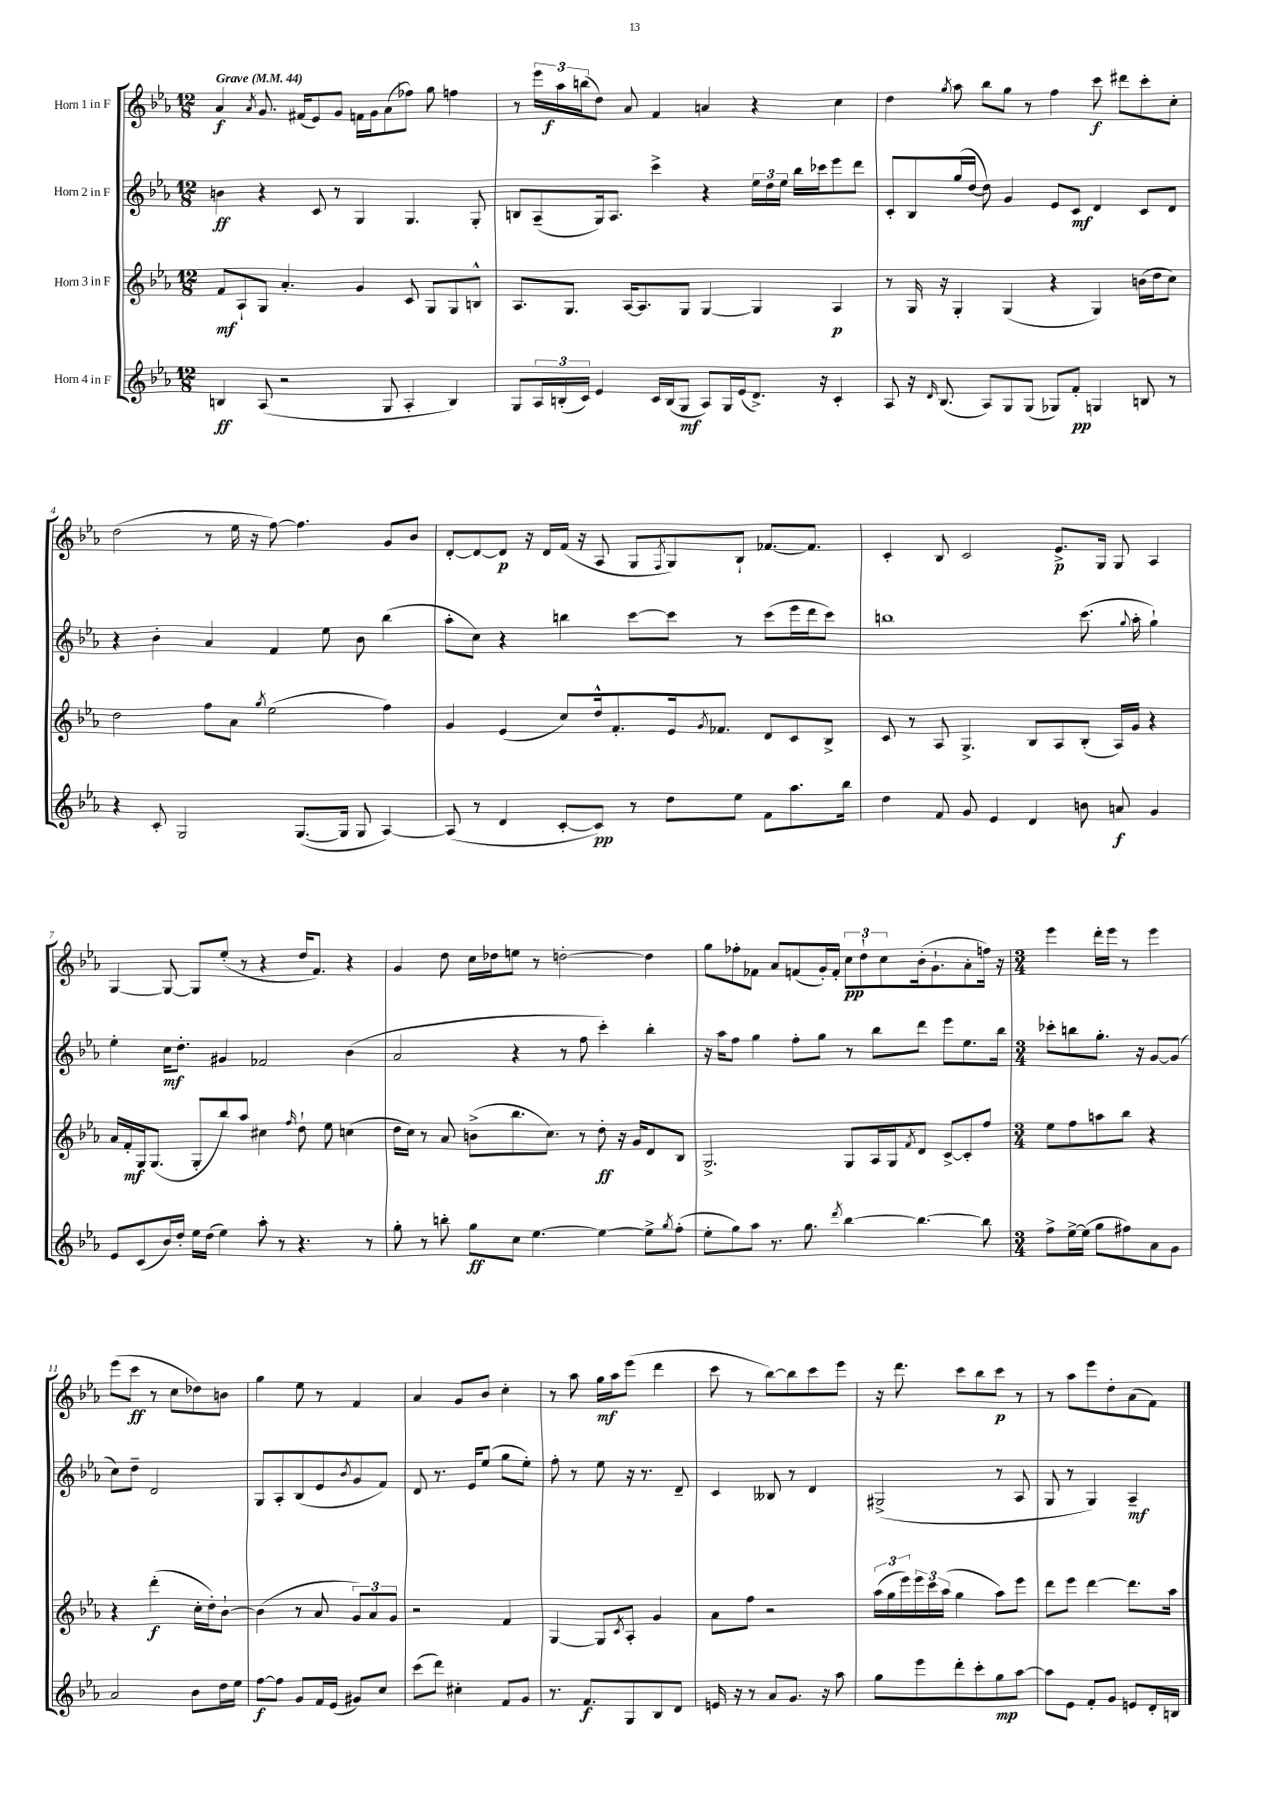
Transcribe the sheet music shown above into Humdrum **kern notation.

**kern	**dynam	**kern	**dynam	**kern	**dynam	**kern	**dynam
*part4	*part4	*part3	*part3	*part2	*part2	*part1	*part1
*staff4	*staff4	*staff3	*staff3	*staff2	*staff2	*staff1	*staff1
*I"Horn 4 in F	*	*I"Horn 3 in F	*	*I"Horn 2 in F	*	*I"Horn 1 in F	*
*clefG2	*	*clefG2	*	*clefG2	*	*clefG2	*
*k[b-e-a-]	*	*k[b-e-a-]	*	*k[b-e-a-]	*	*k[b-e-a-]	*
*M12/8	*	*M12/8	*	*M12/8	*	*M12/8	*
*MM44	*	*MM44	*	*MM44	*	*MM44	*
=1	=1	=1	=1	=1	=1	=1	=1
!	!	!	!	!	!	!LO:TX:a:B:t=Grave	!
4Bn/	ff	8f/L	mf	4bn\	ff	4a-/	f
.	.	8A-`/	.	.	.	.	.
.	.	.	.	.	.	8qa-/	.
(8A-/	.	8G/J	.	4r	.	8.g/	.
2r	.	4.a-'/	.	.	.	.	.
.	.	.	.	.	.	(16f#X/KL	.
.	.	.	.	8c/	.	8e-/)	.
.	.	.	.	8r	.	8g/J	.
.	.	4g/	.	4G/	.	16fn\LL	.
.	.	.	.	.	.	16g\J	.
8G/	.	.	.	.	.	(8a-\	.
4A-'/	.	8c/	.	4.G/	.	8ff-X\J)	.
.	.	8G/L	.	.	.	8gg\	.
4B/)	.	8G/	.	.	.	4ffn\	.
.	.	8Bn^^/J	.	8G'/	.	.	.
=2	=2	=2	=2	=2	=2	=2	=2
8G/L	.	8.A-/L	.	8Bn/L	.	8r	.
24A-/L	.	.	.	(8A-~/	.	24eee-\LL	.
(24Bn'/	.	.	.	.	.	24aa-\	f
.	.	8.G/J	.	.	.	.	.
24c/JJ)	.	.	.	.	.	(24bbn\J	.
4e-/	.	.	.	16G/k)	.	8dd\J)	.
.	.	.	.	8.A-/J	.	.	.
.	.	[16A-/KL	.	.	.	8a-/	.
.	.	8.A-/]	.	.	.	.	.
16c/LL	.	.	.	4ccc^\	.	4f/	.
(16B/J	.	.	.	.	.	.	.
8G/J	mf	8G/J	.	.	.	.	.
8A-/L)	.	[4G/	.	4r	.	4an/	.
16G/L	.	.	.	.	.	.	.
(16e-/J	.	.	.	.	.	.	.
8.d^/J)	.	4G/]	.	24ee-\LL	.	4r	.
.	.	.	.	24dd\	.	.	.
.	.	.	.	24ee-\JJ	.	.	.
.	.	.	.	16bb-\LL	.	.	.
16r	.	.	.	16ccc-X\J	.	.	.
4c'/	.	4A-/	p	8eee-\	.	4cc\	.
.	.	.	.	8ddd\J	.	.	.
=3	=3	=3	=3	=3	=3	=3	=3
8A-/	.	8r	.	8c'/L	.	4dd\	.
16r	.	16G/	.	8B-/	.	.	.
16qqd/	.	.	.	.	.	.	.
(8.B-/	.	16r	.	.	.	.	.
.	.	.	.	.	.	8qgg/	.
.	.	4G'/	.	(16gg/L	.	8aa-\	.
.	.	.	.	[16dd/JJ	.	.	.
8A-/L)	.	.	.	8dd\])	.	8bb-\L	.
8G/	.	(4G/	.	4g/	.	8gg\J	.
(8G/J	.	.	.	.	.	8r	.
8G-X/L)	.	4r	.	8e-/L	.	4ff\	.
8f'/J	pp	.	.	8c/J	mf	.	.
4Gn/	.	4G/)	.	4d/	.	8ccc\	f
.	.	.	.	.	.	8ddd#X\L	.
8Bn/	.	(16bn\LL	.	8c/L	.	8ccc'\	.
.	.	16dd\J	.	.	.	.	.
8r	.	8cc\J)	.	8d/J	.	8cc'\J	.
!!LO:LB:g=z
=4	=4	=4	=4	=4	=4	=4	=4
4r	.	2dd\	.	4r	.	(2dd\	.
8c'/	.	.	.	4b-'\	.	.	.
2G/	.	.	.	.	.	.	.
.	.	8ff\L	.	4a-/	.	8r	.
.	.	8a-\J	.	.	.	16ee-\	.
.	.	.	.	.	.	16r	.
.	.	8qgg/	.	.	.	.	.
.	.	(2ee-\	.	4f/	.	[8ff\)	.
([8.G/L	.	.	.	.	.	4.ff\]	.
.	.	.	.	8ee-\	.	.	.
16G/Jk]	.	.	.	.	.	.	.
8G/	.	.	.	8b-\	.	.	.
[4A-/)	.	4ff\)	.	(4bb-\	.	8g/L	.
.	.	.	.	.	.	8b-/J	.
=5	=5	=5	=5	=5	=5	=5	=5
(8A-/]	.	4g/	.	8aa-'\L	.	[8d'/L	.
8r	.	.	.	8cc\J)	.	8d/_	.
4d/	.	(4e-/	.	4r	.	8d/J]	p
.	.	.	.	.	.	16r	.
.	.	.	.	.	.	16d/LL	.
[8c'/L	.	8cc/L)	.	4bbn\	.	(16f/JJ	.
.	.	.	.	.	.	16r	.
8c/J])	pp	16dd^^/k	.	.	.	8A-/	.
.	.	8.f'/	.	.	.	.	.
8r	.	.	.	[8ccc\L	.	8G/L	.
.	.	.	.	.	.	8qF/	.
8dd\L	.	16e-/k	.	8ccc\J]	.	8G/)	.
.	.	8qg/	.	.	.	.	.
.	.	8.f-X/J	.	.	.	.	.
8ee-\J	.	.	.	8r	.	8B-`/J	.
8f\L	.	8d/L	.	(8ccc\L	.	[8.f-X/L	.
8.aa-\	.	8c/	.	16eee-\L	.	.	.
.	.	.	.	16ddd\J	.	8.f-/J]	.
.	.	8B-^/J	.	8ccc\J)	.	.	.
16bb-\Jk	.	.	.	.	.	.	.
=6	=6	=6	=6	=6	=6	=6	=6
4dd\	.	8c/	.	1bbn	.	4c'/	.
.	.	8r	.	.	.	.	.
8f/	.	8A-/	.	.	.	8B-/	.
8g/	.	4.G^/	.	.	.	2c/	.
4e-/	.	.	.	.	.	.	.
4d/	.	8B-/L	.	.	.	.	.
.	.	8A-/	.	.	.	8.e-^/L	p
8bn\	.	(8B-'/J	.	(8.ccc\	.	.	.
.	.	.	.	.	.	16G/Jk	.
8an/	f	16A-/LL)	.	.	.	8G/	.
.	.	.	.	8qqgg/	.	.	.
.	.	16g/JJ	.	16aa-'\	.	.	.
4g/	.	4r	.	4gg`\)	.	4A-/	.
!!LO:LB:g=z
=7	=7	=7	=7	=7	=7	=7	=7
8e-/L	.	16a-/LL	.	4ee-'\	.	[4G/	.
.	.	16f'/	mf	.	.	.	.
(8c/	.	16G/J	.	.	.	.	.
.	.	(8.G/J	.	.	.	.	.
16b-/L)	.	.	.	16cc\KL	mf	8G/_	.
16dd'/JJ	.	.	.	8.dd'\J	.	.	.
16ee-\LL	.	8G'/L	.	.	.	8G/L]	.
(16dd\JJ	.	.	.	.	.	.	.
4ee-\)	.	8bb-/)	.	4g#X/	.	(8ee-'/J	.
.	.	8aa-/J	.	.	.	8r	.
8aa-'\	.	4cc#X\	.	2f-X/	.	4r	.
8r	.	.	.	.	.	.	.
.	.	16qqff/	.	.	.	.	.
4.r	.	8dd`\	.	.	.	16dd/KL	.
.	.	.	.	.	.	8.f/J)	.
.	.	8ee-\	.	.	.	.	.
.	.	(4ccn\	.	(4b-\	.	4r	.
8r	.	.	.	.	.	.	.
=8	=8	=8	=8	=8	=8	=8	=8
8gg'\	.	16dd\LL	.	2a-/	.	4g/	.
.	.	16cc\JJ)	.	.	.	.	.
8r	.	8r	.	.	.	.	.
8bbn'\	.	8a-/	.	.	.	8dd\	.
8gg\L	ff	(8bn^\L	.	.	.	16cc\LL	.
.	.	.	.	.	.	16dd-X\J	.
8cc\J	.	8.bb-\	.	4r	.	8een\J	.
[4.ee-\	.	.	.	.	.	8r	.
.	.	8.cc\J)	.	.	.	.	.
.	.	.	.	8r	.	[2ddn'\	.
.	.	8r	.	8ff\	.	.	.
4ee-\_	.	8dd'\	ff	4ccc'\)	.	.	.
.	.	16r	.	.	.	.	.
.	.	16g/KL	.	.	.	.	.
8ee-^\L]	.	8d/	.	4bb-'\	.	4dd\]	.
8qgg/	.	.	.	.	.	.	.
(8ff'\J	.	8B-/J	.	.	.	.	.
=9	=9	=9	=9	=9	=9	=9	=9
8ee-'\L	.	2.G^/	.	16r	.	8gg\L	.
.	.	.	.	16aa-\KL	.	.	.
8gg\)	.	.	.	8ff\J	.	8ff-X'\	.
8aa-\J	.	.	.	4gg\	.	8f-X\J	.
8.r	.	.	.	.	.	8a-/L	.
.	.	.	.	8ff'\L	.	(8fn/	.
8.gg\	.	.	.	.	.	.	.
.	.	.	.	8gg\J	.	16g'/L)	.
.	.	.	.	.	.	16f'/JJ	.
8qddd/	.	.	.	.	.	.	.
[4bb-\	.	8G/L	.	8r	.	12cc\L	pp
.	.	.	.	.	.	12dd`\	.
.	.	16A-/L	.	8bb-\L	.	.	.
.	.	.	.	.	.	12cc\	.
.	.	16G/J	.	.	.	.	.
.	.	8qf/	.	.	.	.	.
4.bb-\_	.	8d/J	.	8ddd\J	.	(16b-'\k	.
.	.	.	.	.	.	8.g`\	.
.	.	[8c^/L	.	8eee-\L	.	.	.
.	.	8c'/]	.	8.ee-\	.	8a-'\	.
8bb-\]	.	8ff/J	.	.	.	16ffn\Jk)	.
.	.	.	.	16bb-\Jk	.	16r	.
=10	=10	=10	=10	=10	=10	=10	=10
*M3/4	*	*M3/4	*	*M3/4	*	*M3/4	*
8ff^\L	.	8ee-\L	.	8ccc-X'\L	.	4eee-\	.
[16ee-^\L	.	8ff\	.	8bbn\	.	.	.
(16ee-\JJ]	.	.	.	.	.	.	.
8gg\L	.	8aan\	.	8.gg'\J	.	16ddd'\LL	.
.	.	.	.	.	.	16eee-\JJ	.
8ff#X\)	.	8bb-\J	.	.	.	8r	.
.	.	.	.	16r	.	.	.
8a-\	.	4r	.	[8g/L	.	4eee-\	.
8g\J	.	.	.	(8g/J]	.	.	.
!!LO:LB:g=z
=11	=11	=11	=11	=11	=11	=11	=11
2a-/	.	4r	.	8cc\L)	.	(8eee-\L	.
.	.	.	.	8dd~\J	.	8ccc\J	ff
.	.	(4ddd'\	f	2d/	.	8r	.
.	.	.	.	.	.	8cc\L	.
8b-\L	.	16cc'\LL	.	.	.	8dd-X\)	.
.	.	16dd'\J)	.	.	.	.	.
16dd\L	.	[8b-`\J	.	.	.	8bn\J	.
16ee-\JJ	.	.	.	.	.	.	.
=12	=12	=12	=12	=12	=12	=12	=12
[8ff\L	f	(4b-\]	.	8G/L	.	4gg\	.
8ff\J]	.	.	.	8A-'/	.	.	.
8g/L	.	8r	.	(8B-/	.	8ee-\	.
16f/L	.	8a-/	.	8e-/	.	8r	.
(16e-/JJ	.	.	.	.	.	.	.
.	.	.	.	8qb-/	.	.	.
8g#X/L)	.	12g/L)	.	8g/	.	4f/	.
.	.	12a-/	.	.	.	.	.
8cc/J	.	.	.	8f/J)	.	.	.
.	.	12g/J	.	.	.	.	.
=13	=13	=13	=13	=13	=13	=13	=13
(8ccc\L	.	2r	.	8d/	.	4a-/	.
8ddd\J)	.	.	.	8.r	.	.	.
4cc#X'\	.	.	.	.	.	8g/L	.
.	.	.	.	16e-/KL	.	.	.
.	.	.	.	(8ee-/J	.	8b-/J	.
8f/L	.	4f/	.	8gg\L	.	4cc'\	.
8g/J	.	.	.	8ee-'\J)	.	.	.
=14	=14	=14	=14	=14	=14	=14	=14
8.r	.	[4G/	.	8ff'\	.	8r	.
.	.	.	.	8r	.	8aa-\	.
8.f/L	f	.	.	.	.	.	.
.	.	8G/L]	.	8ee-\	.	16gg\LL	mf
.	.	.	.	.	.	16aa-\J	.
.	.	8qc/	.	.	.	.	.
8G/	.	8A-'/J	.	16r	.	(8eee-\J	.
.	.	.	.	8.r	.	.	.
8B-/	.	4g/	.	.	.	4ddd\	.
8d/J	.	.	.	8d~/	.	.	.
=15	=15	=15	=15	=15	=15	=15	=15
16en/	.	8a-\L	.	4c/	.	8ccc\	.
16r	.	.	.	.	.	.	.
8r	.	8ff\J	.	.	.	8r	.
8a-/L	.	2r	.	8B--X/	.	[8bb-\L)	.
8.g/J	.	.	.	8r	.	8bb-\]	.
.	.	.	.	4d/	.	8ccc\	.
16r	.	.	.	.	.	.	.
8aa-\	.	.	.	.	.	8eee-\J	.
=16	=16	=16	=16	=16	=16	=16	=16
8gg\L	.	(24aa-\LL	.	(2G#X^/	.	16r	.
.	.	24gg\	.	.	.	.	.
.	.	.	.	.	.	8.ddd\	.
.	.	24eee-\)	.	.	.	.	.
8eee-\	.	24eee-\	.	.	.	.	.
.	.	24ccc\	.	.	.	.	.
.	.	(24aa-\JJ	.	.	.	.	.
8ddd'\	.	4gg\	.	.	.	8ccc\L	.
8ccc'\	.	.	.	.	.	8bb-\	.
8gg\	mp	8aa-\L)	.	8r	.	8ccc\J	p
[8aa-\J	.	8eee-\J	.	8A-/	.	8r	.
=17	=17	=17	=17	=17	=17	=17	=17
8aa-\L]	.	8ddd\L	.	8G/	.	8r	.
8e-\J	.	8eee-\J	.	8r	.	8aa-\L	.
8f'/L	.	[4ddd\	.	4G/)	.	8eee-\	.
8g/J	.	.	.	.	.	8dd'\	.
8en/L	.	8.ddd\L]	.	4A-~/	mf	(8a-\	.
16d'/L	.	.	.	.	.	8f\J)	.
16Bn/JJ	.	16aa-\Jk	.	.	.	.	.
==	==	==	==	==	==	==	==
*-	*-	*-	*-	*-	*-	*-	*-
